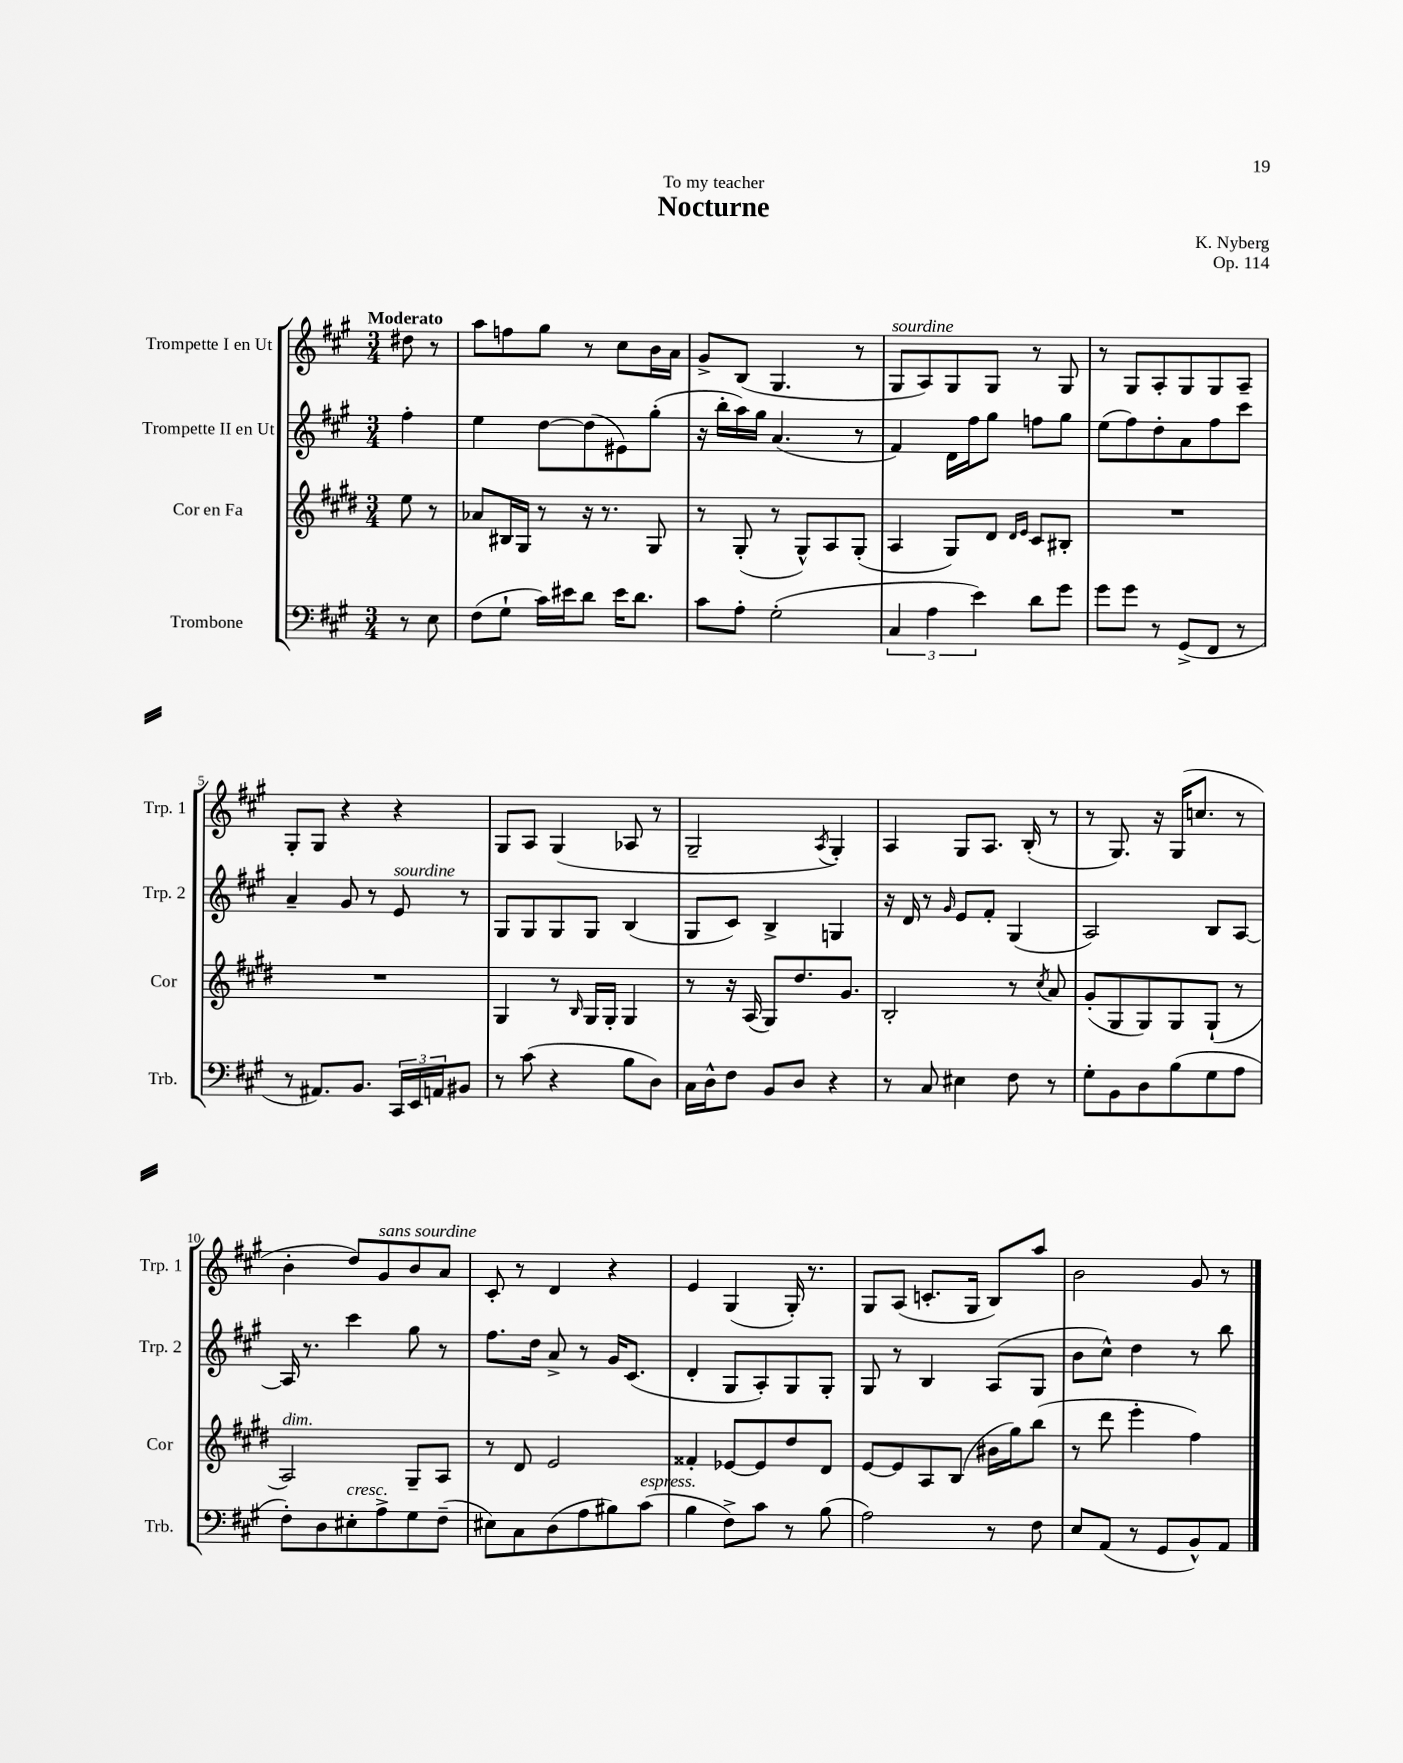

**kern	**kern	**kern	**kern
*staff4	*staff3	*staff2	*staff1
*clefF4	*clefG2	*clefG2	*clefG2
*k[f#c#g#]	*k[f#c#g#d#]	*k[f#c#g#]	*k[f#c#g#]
*M3/4	*M3/4	*M3/4	*M3/4
8r	8ee	4ff#'	8dd#
8E	8r	.	8r
=	=	=	=
(8F#	8a-	4ee	8aa
8G#`	16B#	.	8ff
.	16G#	.	.
16c#)	8r	[8dd	8gg#
16e#	.	.	.
8d	16r	(8dd]	8r
.	8.r	.	.
16e#	.	8e#)	8cc#
8.d	.	.	.
.	8G#	(8gg#'	16b
.	.	.	16a
=	=	=	=
8c#	8r	16r	8g#^
.	.	16bb'	.
8A'	(8G#'	16aa)	(8B
.	.	16gg#	.
(2G#'	8r	(4.a	4.G#
.	8G#^^)	.	.
.	8A	.	.
.	(8G#'	8r	8r
=	=	=	=
6C#	4A	4f#)	8G#
.	.	.	8A)
6A	.	.	.
.	8G#)	16d	8G#
.	.	16ff#	.
6e)	.	.	.
.	8d#	8gg#	8G#
.	16qqd#	.	.
.	16qqe	.	.
8d	8c#	8ff	8r
8g#	8B#'	8gg#	8G#
=	=	=	=
8g#	2.r	(8ee	8r
8g#	.	8ff#)	8G#
8r	.	8dd'	8A'
(8GG#^	.	8a	8G#
8FF#	.	8ff#	8G#
8r	.	8ccc#	8A~
=	=	=	=
8r	2.r	4a~	8G#'
8.AA#)	.	.	8G#
.	.	8g#	4r
8.BB	.	.	.
.	.	8r	.
24CC#	.	8e	4r
24EE	.	.	.
24AA	.	.	.
8BB#	.	8r	.
=	=	=	=
8r	4G#	8G#	8G#
(8c#	.	8G#	8A
4r	8r	8G#	(4G#
.	16qqB	.	.
.	16G#	8G#	.
.	16G#'	.	.
8B	4G#	(4B	8A-
8D)	.	.	8r
=	=	=	=
16C#	8r	8G#	2G#~
16D^^	.	.	.
8F#	16r	8c#)	.
.	(16A	.	.
8BB	8G#)	4B^	.
8D	8.dd#	.	.
.	.	.	8qA
4r	.	4G	4G#')
.	8.g#	.	.
=	=	=	=
8r	2B'	16r	4A
.	.	16d	.
8C#	.	8r	.
.	.	16qqg#	.
4E#	.	8e	8G#
.	.	8f#'	8.A
8F#	8r	(4G#	.
.	.	.	(16B'
.	8qcc#	.	.
8r	8a	.	8r
=	=	=	=
8G#'	(8g#'	2A)	8r
8BB	8G#	.	8.G#)
8D	8G#)	.	.
.	.	.	16r
(8B	8G#	.	(16G#
.	.	.	8.cc
8G#	(8G#`	8B	.
8A	8r	[8A	8r
=	=	=	=
8F#')	2A)	16A]	4b'
.	.	8.r	.
8D	.	.	.
8E#'	.	4ccc#	8dd)
8A^	.	.	8g#
8G#	8G#~	8gg#	8b
(8F#~	8A	8r	8a
=	=	=	=
8E#)	8r	8.ff#	8c#'
8C#	8d#	.	8r
.	.	16dd	.
(8D	2e	8a^	4d
8A	.	8r	.
8B#)	.	16g#	4r
.	.	(8.c#	.
(8c#	.	.	.
=	=	=	=
4B	4f##'	4d'	4e
8F#^)	[8e-	8G#	(4G#
8c#	8e-]	8A')	.
8r	8dd#	8G#	16G#')
.	.	.	8.r
(8B	8d#	8G#'	.
=	=	=	=
2A)	[8e	8G#	8G#
.	8e]	8r	(8A
.	8A	4B	8.c'
.	(8B	.	.
.	.	.	16G#
8r	16b#	(8A	8B)
.	16gg#)	.	.
8F#	(8bb	8G#	8aa
=	=	=	=
8E	8r	8b	2b
(8AA	8ddd#	8cc#^^)	.
8r	4eee'	4dd	.
8GG#	.	.	.
8BB^^)	4ff#)	8r	8g#
8AA	.	8bb	8r
==	==	==	==
*-	*-	*-	*-
